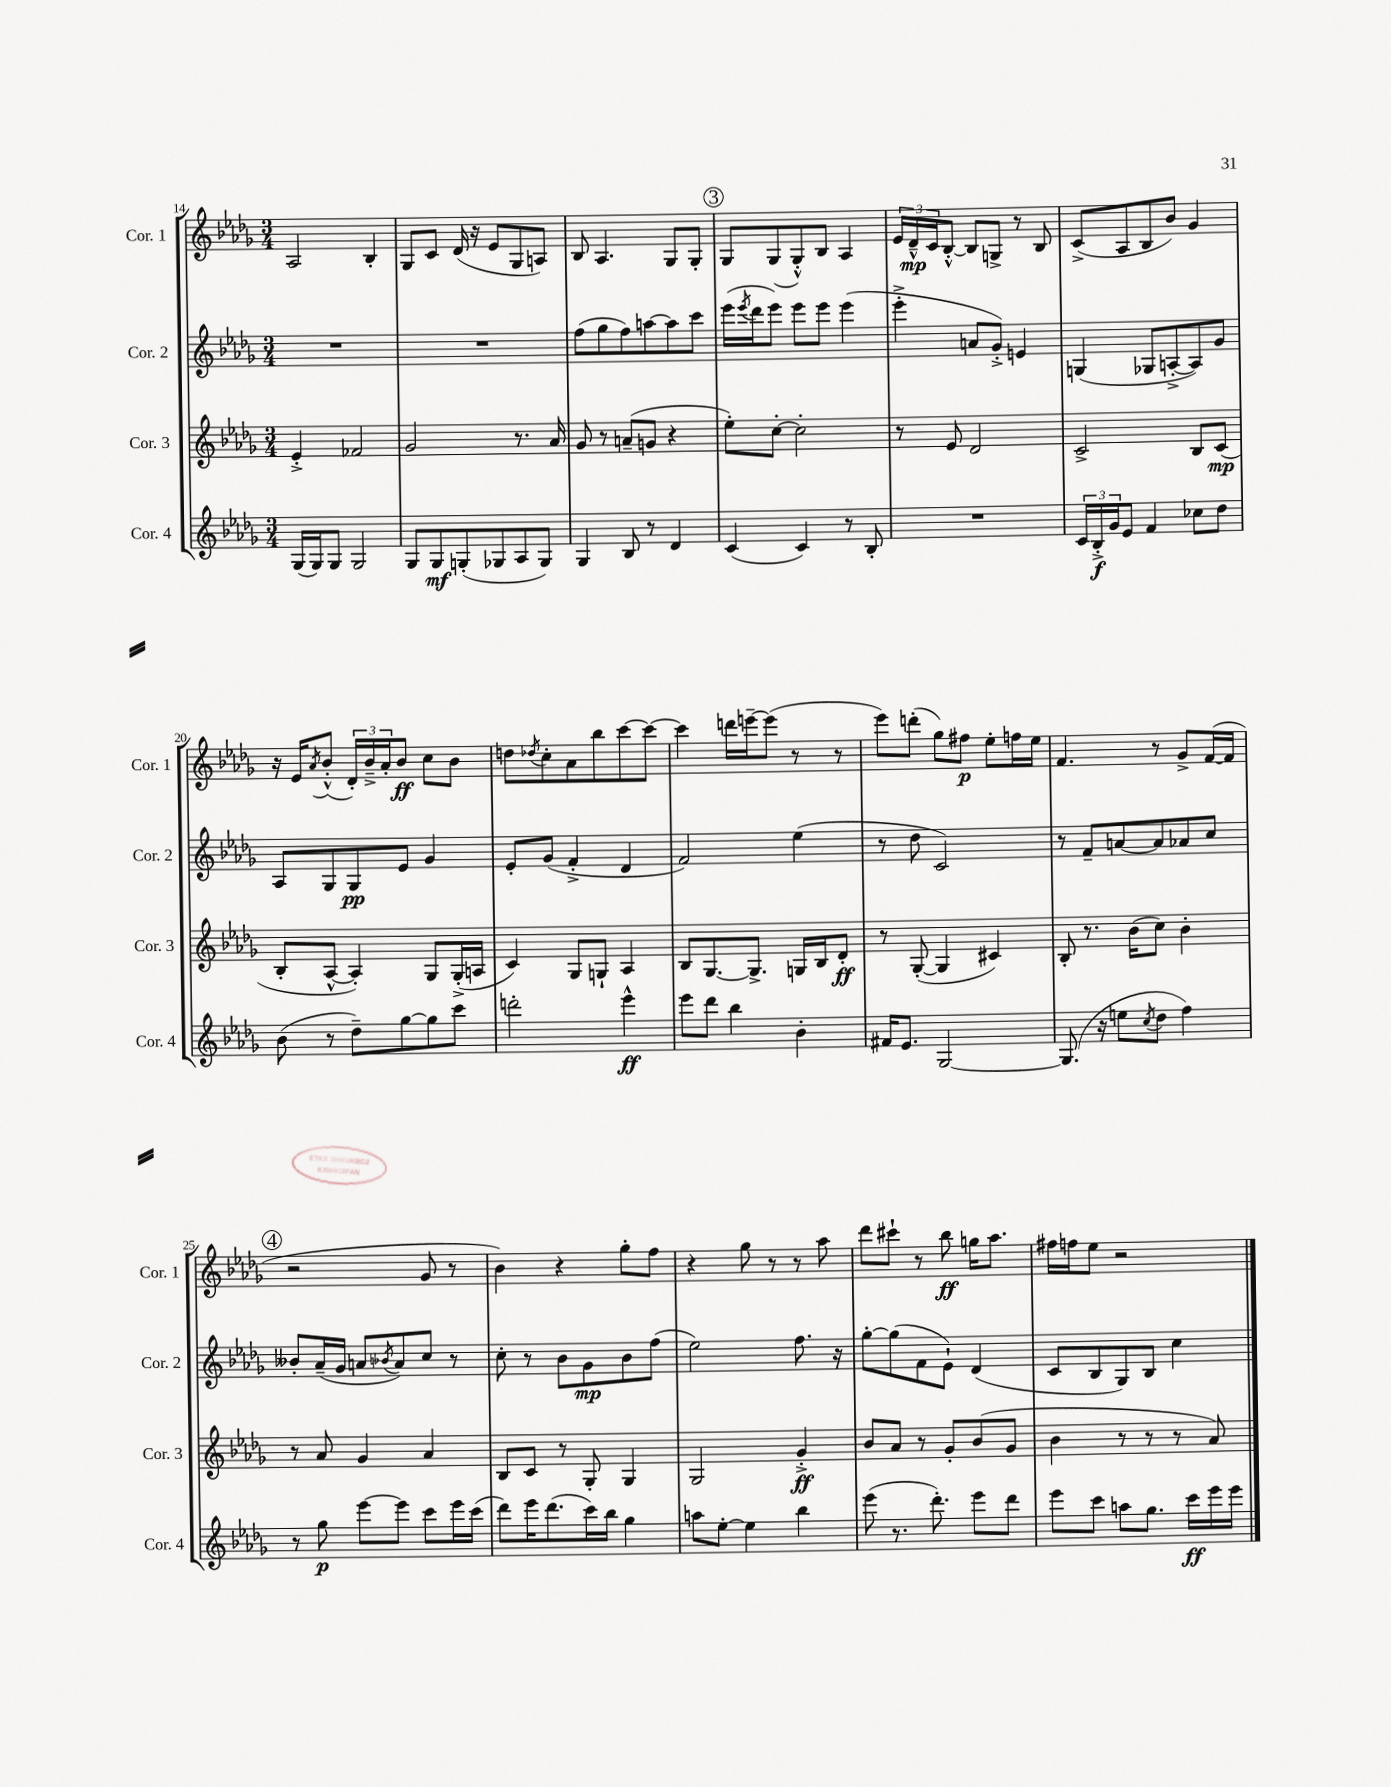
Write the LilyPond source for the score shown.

<<
\new StaffGroup <<
\new Staff = "s0" \with { instrumentName = "Cor. 1" shortInstrumentName = "Cor. 1" } {
    \clef treble \key des \major \numericTimeSignature \time 3/4
    aes2 bes4-. |
    ges8 c'8 des'16( r16 ees'8 ges8 a8) |
    bes8 aes4. ges8 ges8-. |
    \mark \markup { \circle "3" } ges8 ges8( ges8-.-^) bes8 aes4 |
    \tuplet 3/2 { ees'16 des'16---^\mp c'16 } bes8~-.-^ bes8 g8-> r8 bes8 |
    c'8->( aes8 bes8 bes'8) ges'4 |
    r16 ees'16 \acciaccatura { aes'8 } bes'8-.-^( \tuplet 3/2 { des'16-.) bes'16---> aes'16-. } bes'8\ff c''8 bes'8 |
    d''8 \acciaccatura { des''8 } c''8-. aes'8 bes''8 c'''8~ c'''8~ |
    c'''4 d'''16 e'''16~-- e'''8( r8 r8 |
    ees'''8) d'''8-.( ges''8) fis''8\p ees''8-. f''16 ees''16 |
    f'4. r8 ges'8-> f'16~( f'16 |
    \mark \markup { \circle "4" } r2 ges'8 r8 |
    bes'4) r4 ges''8-. f''8 |
    r4 ges''8 r8 r8 aes''8 |
    des'''8 cis'''8-! r8 bes''8\ff g''16 aes''8. |
    fis''16 f''16 ees''8 r2 \bar "|." |
}
\new Staff = "s1" \with { instrumentName = "Cor. 2" shortInstrumentName = "Cor. 2" } {
    \clef treble \key des \major \numericTimeSignature \time 3/4
    R2. |
    R2. |
    f''8( ges''8 f''8) a''8~ a''8 c'''8 |
    \mark \markup { \circle "3" } ees'''16( \acciaccatura { ees'''8 } des'''16 ees'''8) ees'''8 ees'''8 ees'''4( |
    ees'''4-.-> a'8 ges'8-.->) e'4 |
    g4( ges8 a8~-.-> a8) ges'8 |
    aes8 ges8 ges8\pp ees'8 ges'4 |
    ees'8-. ges'8( f'4-.-> des'4 |
    f'2) ees''4( |
    r8 des''8 c'2) |
    r8 f'8-- a'8~ a'8 aes'8 c''8 |
    \mark \markup { \circle "4" } beses'8-. aes'16--( ges'16 a'8 \acciaccatura { bes'8 } a'8) c''8 r8 |
    c''8-. r8 bes'8 ges'8\mp bes'8 f''8( |
    ees''2) f''8. r16 |
    ges''8~-. ges''8( f'8 ees'8-!) des'4( |
    c'8 bes8 ges8) bes8 c''4 \bar "|." |
}
\new Staff = "s2" \with { instrumentName = "Cor. 3" shortInstrumentName = "Cor. 3" } {
    \clef treble \key des \major \numericTimeSignature \time 3/4
    ees'4-.-> fes'2 |
    ges'2 r8. aes'16 |
    ges'8 r8 a'8--( g'8 r4 |
    \mark \markup { \circle "3" } ees''8-.) c''8~-. c''2-. |
    r8 ees'8 des'2 |
    c'2-> bes8 c'8\mp( |
    bes8-. aes8~-^ aes4-.) ges8 ges16-.->( a16 |
    c'4) ges8 g8-! aes4 |
    bes8 ges8.~ ges8.-> g16 bes16 des'8-.\ff |
    r8 ges8~-.( ges4 cis'4) |
    bes8-. r8. bes'16( c''8) bes'4-. |
    \mark \markup { \circle "4" } r8 aes'8 ges'4 aes'4 |
    bes8 c'8 r8 ges8-. ges4 |
    ges2 ges'4-.->\ff |
    bes'8 aes'8 r8 ges'8-. bes'8( ges'8 |
    bes'4 r8 r8 r8 aes'8) \bar "|." |
}
\new Staff = "s3" \with { instrumentName = "Cor. 4" shortInstrumentName = "Cor. 4" } {
    \clef treble \key des \major \numericTimeSignature \time 3/4
    ges16( ges16) ges8 ges2 |
    ges8 ges8\mf g8-.( ges8 aes8 ges8) |
    ges4 bes8 r8 des'4 |
    \mark \markup { \circle "3" } c'4( c'4) r8 bes8-. |
    R2. |
    \tuplet 3/2 { c'16 bes16-.->\f ges'16 } ees'8 f'4 ces''8 des''8 |
    bes'8( r8 des''8--) ges''8~ ges''8 c'''8 |
    d'''2-. ees'''4-^\ff |
    ees'''8 des'''8 bes''4 bes'4-. |
    fis'16 ees'8. ges2~ |
    ges8.( r16 e''8 \acciaccatura { c''8 } des''8 f''4) |
    \mark \markup { \circle "4" } r8 ges''8\p ees'''8~ ees'''8 c'''8 ees'''16 c'''16( |
    des'''8) ees'''16 des'''8.( c'''16) bes''16 ges''4 |
    a''8 ees''8~-. ees''4 bes''4 |
    ees'''8( r8. des'''8.-.) ees'''8 des'''8 |
    ees'''8 c'''8 a''8 ges''8. c'''16\ff ees'''16 ees'''16 \bar "|." |
}
>>
>>
\layout { \context { \Score currentBarNumber = #14 } }
